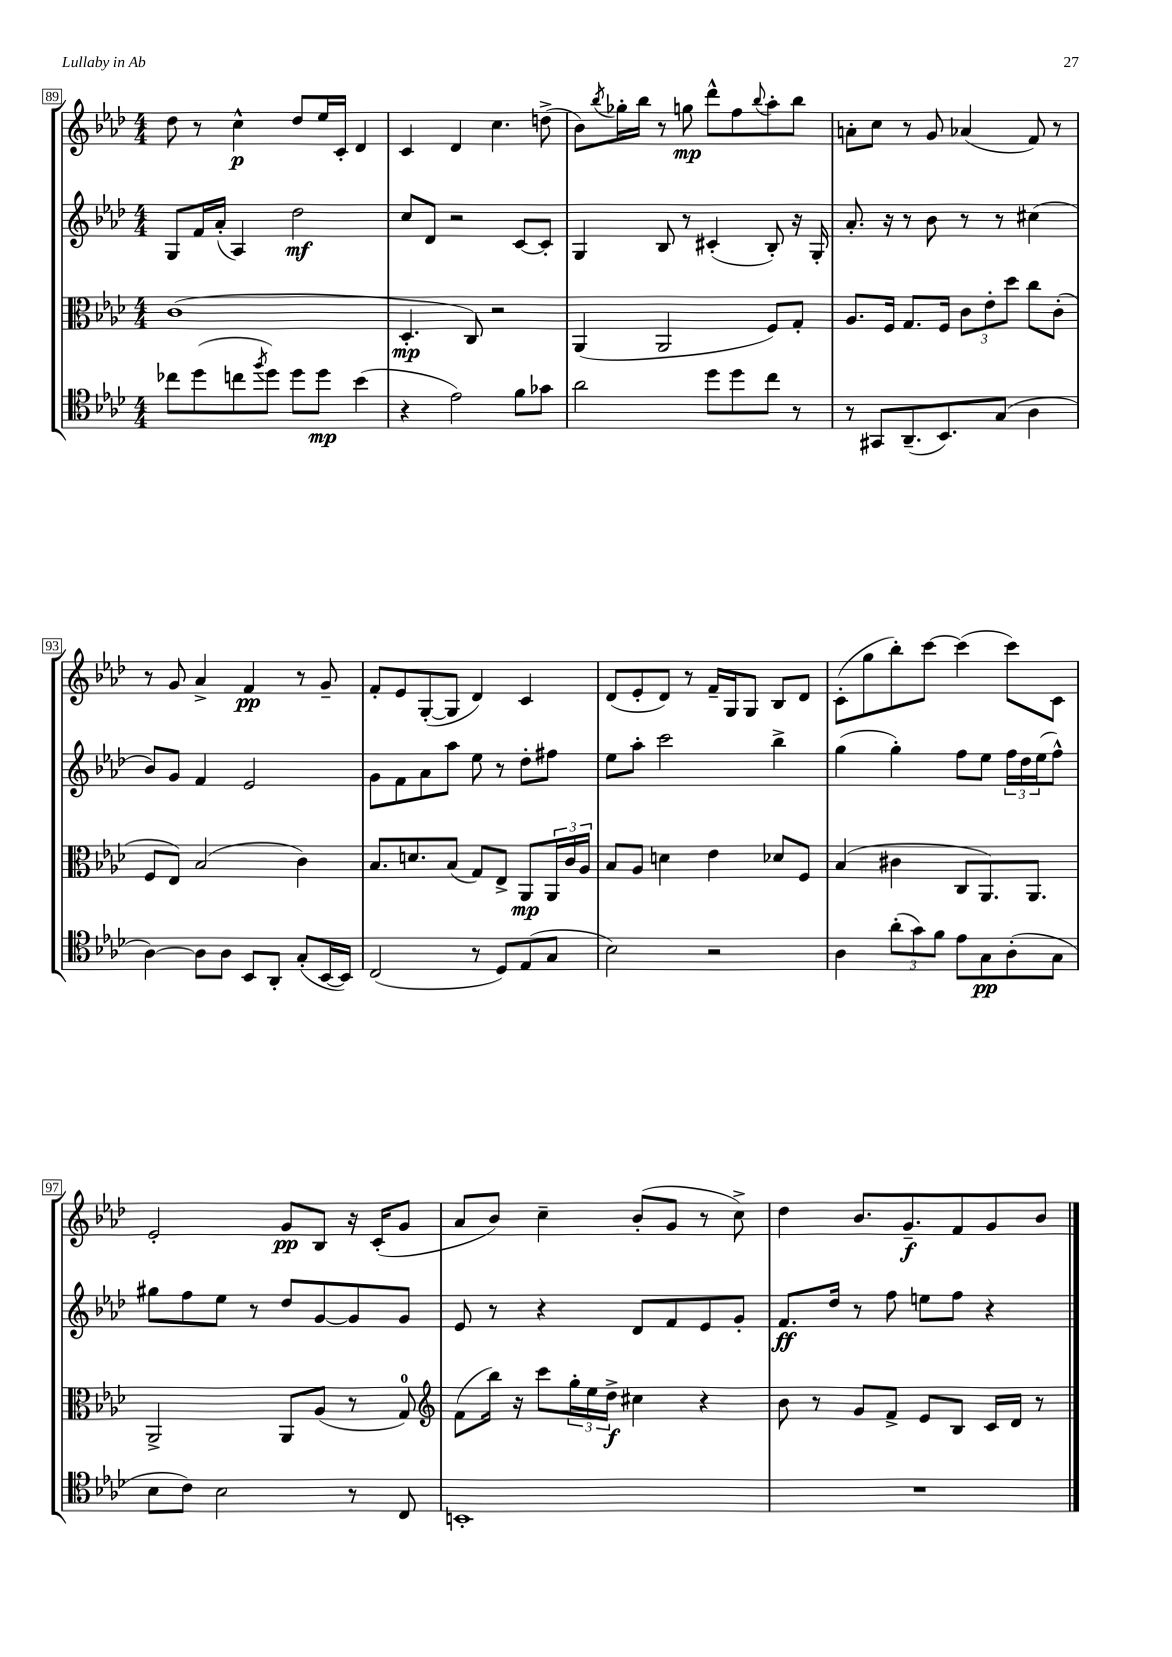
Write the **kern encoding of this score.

**kern	**kern	**kern	**kern
*staff4	*staff3	*staff2	*staff1
*clefC4	*clefC3	*clefG2	*clefG2
*k[b-e-a-d-]	*k[b-e-a-d-]	*k[b-e-a-d-]	*k[b-e-a-d-]
*M4/4	*M4/4	*M4/4	*M4/4
8cc-\L	(1c	8G/L	8dd-\
(8dd-\	.	16f/L	8r
.	.	(16a-'/JJ	.
8cc\	.	4A-/)	4cc^^\
8qff/	.	.	.
8dd-\J)	.	.	.
8dd-\L	.	2dd-\	8dd-/L
8dd-\J	.	.	16ee-/L
.	.	.	16c'/JJ
(4b-\	.	.	4d-/
=	=	=	=
4r	4.D-'/	8cc/L	4c/
.	.	8d-/J	.
2e-\)	.	2r	4d-/
.	8C/)	.	.
.	2r	.	4.cc\
8f\L	.	[8c/L	.
8g-\J	.	8c'/]J	(8dd^\
=	=	=	=
2a-\	(4AA-/	4G/	8b-\L)
.	.	.	8qbb-/
.	.	.	16gg-'\L
.	.	.	16bb-\JJ
.	2AA-/	8B-/	8r
.	.	8r	8gg\
8dd-\L	.	(4c#'/	8ddd-^^\L
8dd-\	.	.	8ff\
.	.	.	8qqbb-/
8cc\J	8F/L)	8B-'/)	8aa-'\
8r	8G'/J	16r	8bb-\J
.	.	16G'/	.
=	=	=	=
8r	8.A-/L	8.a-'/	8a'\L
8GG#/L	.	.	8cc\J
.	16F/Jk	16r	.
(8.AA-~/	8.G/L	8r	8r
.	.	8b-\	8g/
8.BB-/)	16F/Jk	.	.
.	12c\L	8r	(4a-/
.	12e-'\	.	.
(8G/J	.	8r	.
.	12dd-\J	.	.
4A-\	8cc\L	(4cc#\	8f/)
.	(8c'\J	.	8r
=	=	=	=
[4A-\)	8F/L	8b-/L)	8r
.	8E-/J)	8g/J	8g/
8A-\]L	(2B-/	4f/	4a-^/
8A-\J	.	.	.
8BB-/L	.	2e-/	4f/
8AA-'/J	.	.	.
(8G'/L	4c\)	.	8r
[16BB-/L	.	.	8g~/
16BB-/]JJ)	.	.	.
=	=	=	=
(2C/	8.B-/L	8g\L	8f'/L
.	.	8f\	8e-/
.	8.d/	.	.
.	.	8a-\	([8G'/
.	(8B-/J	8aa-\J	8G/]J
8r	8G/L)	8ee-\	4d-/)
8D-/L)	8E-^/J	8r	.
(8E-/	8AA-/L	8dd-'\L	4c/
8G/J	24AA-/L	8ff#\J	.
.	24c/	.	.
.	24A-/JJ	.	.
=	=	=	=
2B-\)	8B-/L	8ee-\L	(8d-/L
.	8A-/J	8aa-'\J	8e-'/
.	4d\	2ccc\	8d-/J)
.	.	.	8r
2r	4e-\	.	16f~/LL
.	.	.	16G/J
.	.	.	8G/J
.	8d-/L	4bb-^\	8B-/L
.	8F/J	.	8d-/J
=	=	=	=
4A-\	(4B-/	(4gg\	(8c'\L
.	.	.	8gg\
(12a-'\L	4c#\	4gg'\)	8bb-'\)
12g\)	.	.	.
.	.	.	[8ccc\J
12f\J	.	.	.
8e-\L	8C/L	8ff\L	(4ccc\]
8G\	8.AA-/)	8ee-\J	.
(8A-'\	.	24ff\LL	8ccc\L)
.	.	24dd-\	.
.	8.AA-/J	.	.
.	.	(24ee-\J	.
8G\J	.	8ff^^\J)	8c\J
=	=	=	=
8B-\L	2AA-^/	8gg#\L	2e-'/
8c\J)	.	8ff\	.
2B-\	.	8ee-\J	.
.	.	8r	.
.	8AA-/L	8dd-/L	8g/L
.	(8A-/J	[8g/	8B-/J
8r	8r	8g/]	16r
.	.	.	(16c'/LK
8C/	8G/)	8g/J	8g/J
=	=	=	=
*	*clefG2	*	*
1BB'	(8f\L	8e-/	8a-/L
.	16bb-\Jk)	8r	8b-/J)
.	16r	.	.
.	8ccc\L	4r	4cc~\
.	24gg'\L	.	.
.	24ee-\	.	.
.	24dd-^\JJ	.	.
.	4cc#\	8d-/L	(8b-'/L
.	.	8f/	8g/J
.	4r	8e-/	8r
.	.	8g'/J	8cc^\)
=	=	=	=
1r	8b-\	8.f/L	4dd-\
.	8r	.	.
.	.	16dd-/Jk	.
.	8g/L	8r	8.b-/L
.	8f^/J	8ff\	.
.	.	.	8.g~/
.	8e-/L	8ee\L	.
.	8B-/J	8ff\J	8f/
.	16c/LL	4r	8g/
.	16d-/JJ	.	.
.	8r	.	8b-/J
==	==	==	==
*-	*-	*-	*-
